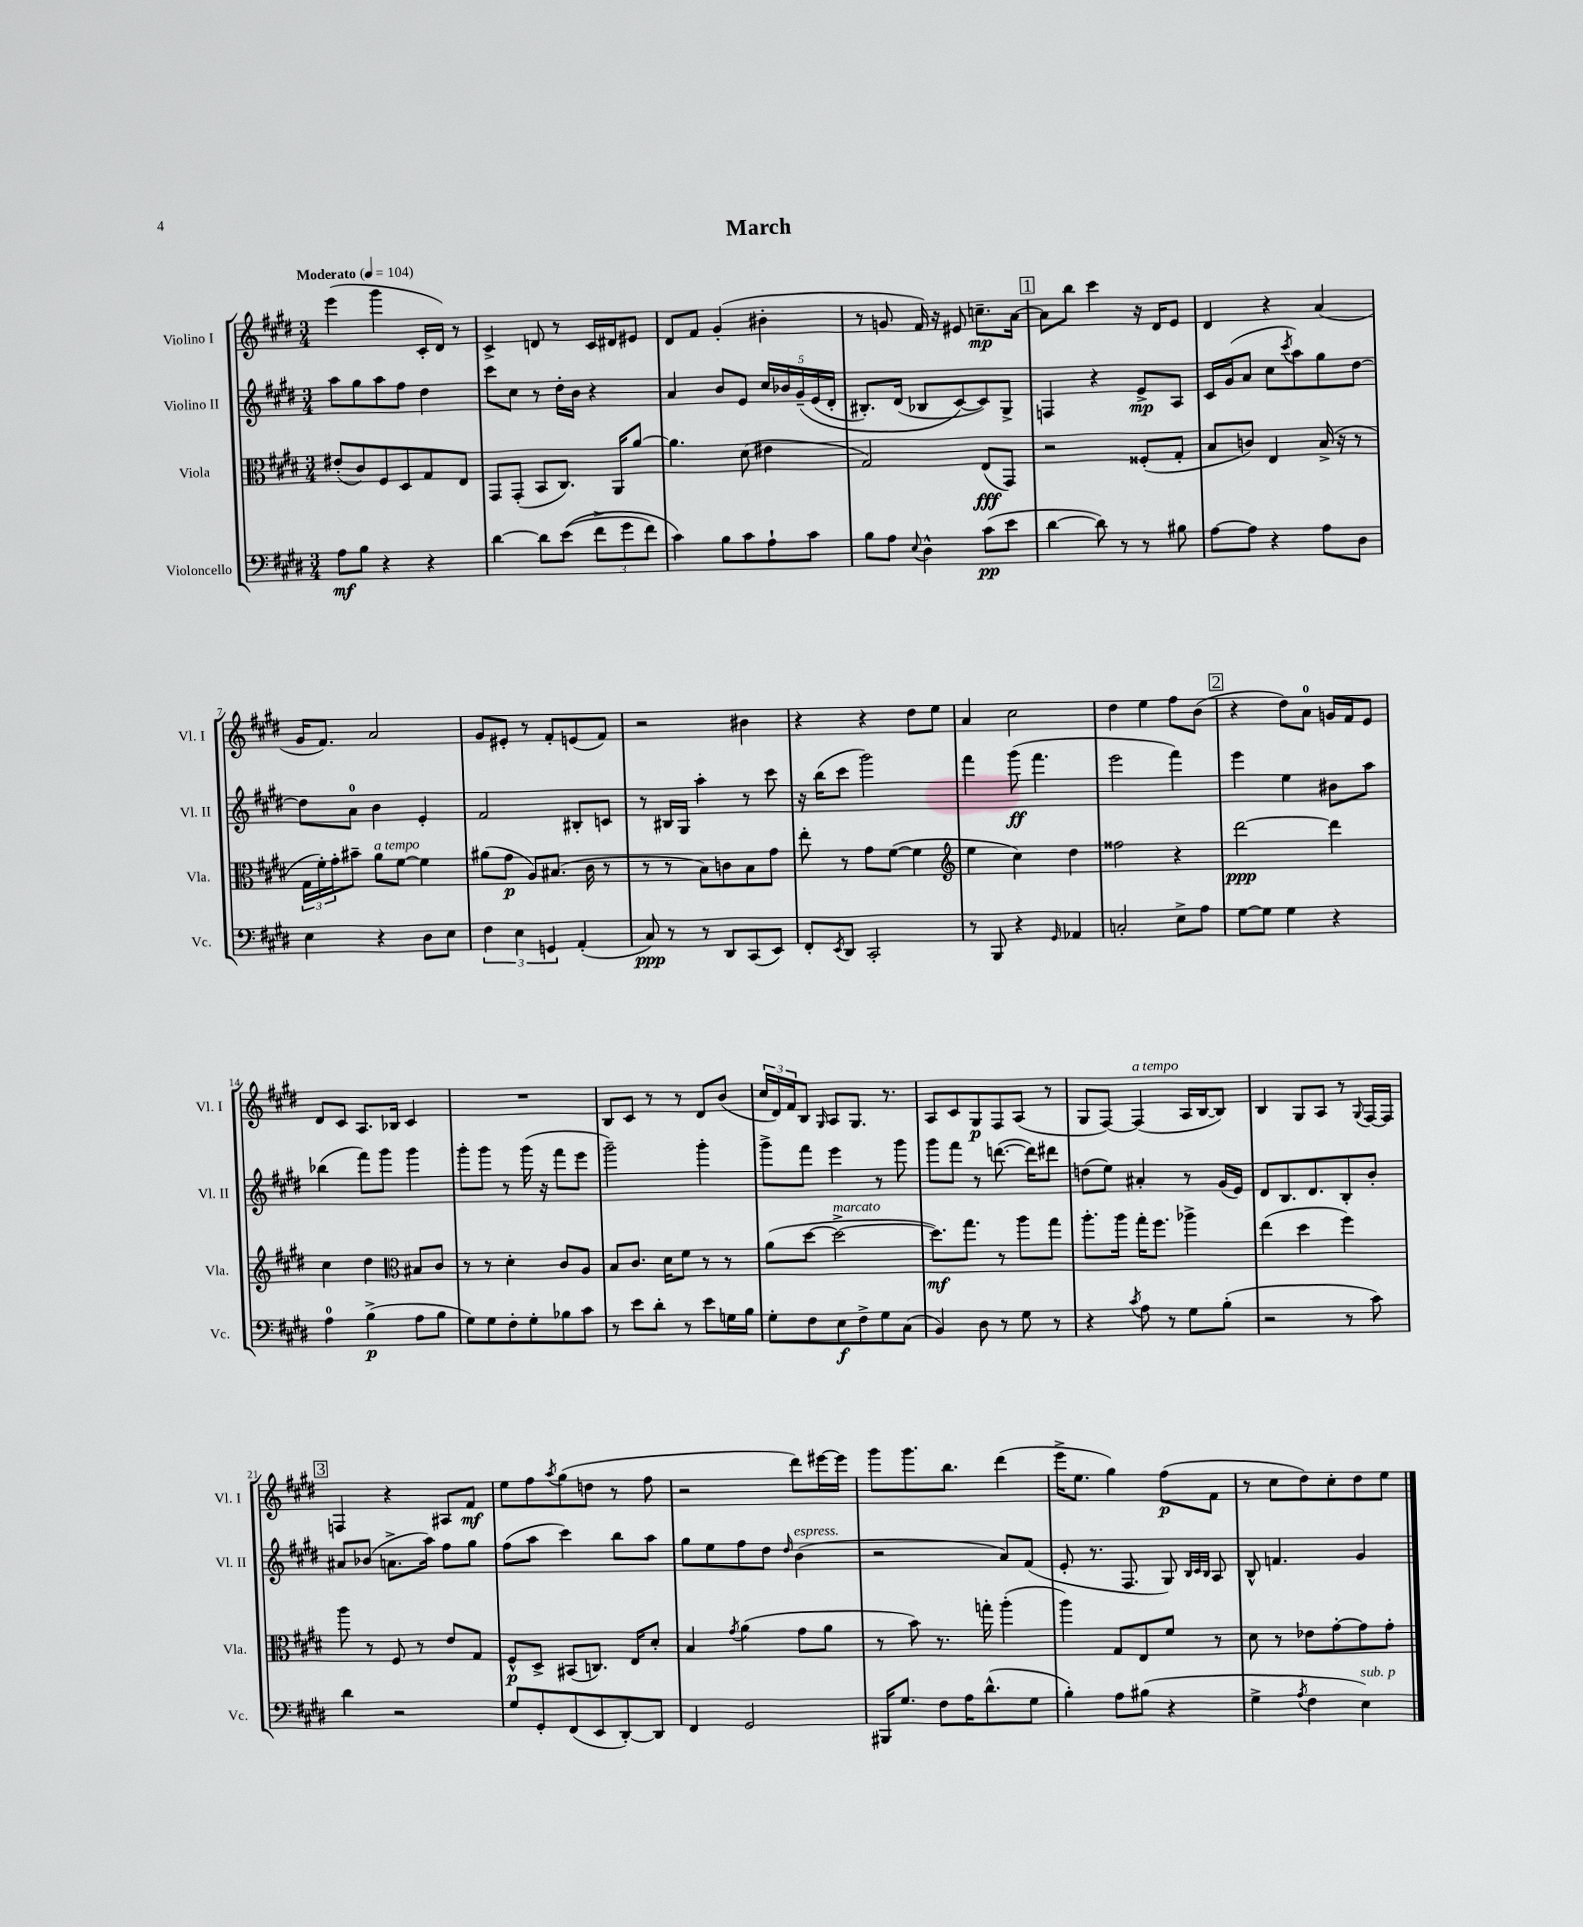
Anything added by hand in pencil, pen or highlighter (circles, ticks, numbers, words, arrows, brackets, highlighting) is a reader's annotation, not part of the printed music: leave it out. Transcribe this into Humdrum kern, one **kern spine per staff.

**kern	**dynam	**kern	**dynam	**kern	**dynam	**kern	**dynam
*part4	*part4	*part3	*part3	*part2	*part2	*part1	*part1
*staff4	*staff4	*staff3	*staff3	*staff2	*staff2	*staff1	*staff1
*I"Violoncello	*	*I"Viola	*	*I"Violino II	*	*I"Violino I	*
*I'Vc.	*	*I'Vla.	*	*I'Vl. II	*	*I'Vl. I	*
*clefF4	*	*clefC3	*	*clefG2	*	*clefG2	*
*k[f#c#g#d#]	*	*k[f#c#g#d#]	*	*k[f#c#g#d#]	*	*k[f#c#g#d#]	*
*M3/4	*	*M3/4	*	*M3/4	*	*M3/4	*
*MM104	*	*MM104	*	*MM104	*	*MM104	*
=1	=1	=1	=1	=1	=1	=1	=1
!	!	!	!	!	!	!LO:TX:a:B:t=Moderato	!
8A\L	mf	(8e#X'/L	.	8aa\L	.	(4eee\	.
8B\J	.	8c#/)	.	8gg#\	.	.	.
4r	.	8F#/	.	8aa\	.	4ggg#\	.
.	.	8D#/	.	8ff#\J	.	.	.
4r	.	8G#/	.	4dd#\	.	16c#'/LL	.
.	.	.	.	.	.	16d#/JJ)	.
.	.	8E/J	.	.	.	8r	.
=2	=2	=2	=2	=2	=2	=2	=2
[4d#\	.	8GG#/L	.	8ccc#\L	.	4c#^/	.
.	.	(8GG#'/J	.	8cc#\J	.	.	.
8d#\L]	.	8BB/L	.	8r	.	8dn/	.
((8e\J	.	8.C#/J)	.	16dd#'\LL	.	8r	.
.	.	.	.	16b\JJ	.	.	.
12f#^\L	.	.	.	4r	.	16c#/LL	.
.	.	16AA/KL	.	.	.	16d#X/J	.
12g#\	.	.	.	.	.	.	.
.	.	[8a/J	.	.	.	8e#X/J	.
12f#\J)	.	.	.	.	.	.	.
=3	=3	=3	=3	=3	=3	=3	=3
4c#\)	.	4.a\]	.	4a/	.	8d#/L	.
.	.	.	.	.	.	8f#/J	.
8B\L	.	.	.	8b/L	.	(4g#'/	.
8c#\	.	(8d#\	.	8e/J	.	.	.
8A`\	.	4e#X\	.	20cc#/LL	.	4b#X'\	.
.	.	.	.	20b-X/	.	.	.
.	.	.	.	(20g#~/	.	.	.
8c#\J	.	.	.	.	.	.	.
.	.	.	.	(20e/	.	.	.
.	.	.	.	20d#'/JJ	.	.	.
=4	=4	=4	=4	=4	=4	=4	=4
8B\L	.	2G#/)	.	8.B#X'/L)	.	8r	.
8A\J	.	.	.	.	.	8gn/	.
.	.	.	.	(16d#/Jk	.	.	.
8qqE/	.	.	.	.	.	.	.
4D#^^\	.	.	.	8B-X/L	.	16f#/)	.
.	.	.	.	.	.	16r	.
.	.	.	.	[8c#/)	.	8e#X/	.
(8c#\L	pp	(8E/L	fff	8c#/])	.	8.ccn~\L	mp
8e\J	.	8GG#/J)	.	8G#^/J	.	.	.
.	.	.	.	.	.	[16a\Jk	.
!!LO:REH:place=s1:t=1
=5	=5	=5	=5	=5	=5	=5	=5
[4d#\	.	2r	.	4Fn/	.	8a\L]	.
.	.	.	.	.	.	8bb\J	.
8d#\])	.	.	.	4r	.	4ccc#\	.
8r	.	.	.	.	.	.	.
8r	.	(8F##X'/L	.	8e^/L	mp	16r	.
.	.	.	.	.	.	16d#/KL	.
8B#X\	.	8G#'/J	.	8A/J	.	8e/J	.
=6	=6	=6	=6	=6	=6	=6	=6
[8A\L	.	8B/L	.	16c#/LL	.	4d#/	.
.	.	.	.	(16g#/J	.	.	.
8A\J]	.	8cn/J)	.	8a/J	.	.	.
4r	.	4E/	.	8cc#\L	.	4r	.
.	.	.	.	8qccc#/	.	.	.
.	.	.	.	8aa\)	.	.	.
8A\L	.	(16B^/	.	8gg#\	.	(4a/	.
.	.	16r	.	.	.	.	.
8D#\J	.	8r	.	[8dd#\J	.	.	.
!!LO:LB:g=z
=7	=7	=7	=7	=7	=7	=7	=7
4E\	.	24G#\LL	.	8dd#\L]	.	16g#/KL	.
.	.	24f#'\)	.	.	.	.	.
.	.	.	.	.	.	8.f#/J)	.
.	.	24g#'\J	.	.	.	.	.
.	.	8b#X~\J	.	8a\J	.	.	.
!	!	!LO:TX:a:i:t=a tempo	!	!	!	!	!
4r	.	8a\L	.	4b\	.	2a/	.
.	.	[8f#\J	.	.	.	.	.
8D#\L	.	4f#\]	.	4e'/	.	.	.
8E\J	.	.	.	.	.	.	.
=8	=8	=8	=8	=8	=8	=8	=8
6F#\	.	(8a#X\L	.	2f#/	.	8g#/L	.
.	.	8g#\J	p	.	.	8e#X'/J	.
6E\	.	.	.	.	.	.	.
.	.	8A/L)	.	.	.	8r	.
6GGn/	.	.	.	.	.	.	.
.	.	(8.B#X/J	.	.	.	8f#'/L	.
(4AA'/	.	.	.	8B#X'/L	.	(8en/	.
.	.	16c#\	.	.	.	.	.
.	.	8r	.	8cn/J	.	8f#/J)	.
=9	=9	=9	=9	=9	=9	=9	=9
8C#/)	ppp	8r	.	8r	.	2r	.
8r	.	8r	.	16B#X/LL	.	.	.
.	.	.	.	16G#/JJ	.	.	.
8r	.	8B\L)	.	4aa'\	.	.	.
8DD#/L	.	8cn\	.	.	.	.	.
(8CC#/	.	8B\	.	8r	.	4b#X\	.
8EE/J)	.	8g#\J	.	8ccc#\	.	.	.
=10	=10	=10	=10	=10	=10	=10	=10
8FF#'/L	.	8ee'\	.	16r	.	4r	.
.	.	.	.	(16bb\KL	.	.	.
8qEE/	.	.	.	.	.	.	.
8DD#/J	.	8r	.	8ccc#\J	.	.	.
2CC#'/	.	8g#\L	.	2ggg#\)	.	4r	.
.	.	([8f#\J	.	.	.	.	.
.	.	4f#\]	.	.	.	8dd#\L	.
.	.	.	.	.	.	8ee\J	.
=11	=11	=11	=11	=11	=11	=11	=11
*	*	*clefG2	*	*	*	*	*
8r	.	4ee\	.	4fff#\	.	4a/	.
8BBB/	.	.	.	.	.	.	.
4r	.	4cc#\)	.	(8ggg#\	ff	2cc#\	.
.	.	.	.	4.fff#\	.	.	.
16qqGG#/	.	.	.	.	.	.	.
4AA-X/	.	4dd#\	.	.	.	.	.
=12	=12	=12	=12	=12	=12	=12	=12
2Cn'/	.	2ff##X\	.	2eee\	.	4dd#\	.
.	.	.	.	.	.	4ee\	.
8E^\L	.	4r	.	4fff#\)	.	8ff#\L	.
8A\J	.	.	.	.	.	(8b\J	.
!!LO:REH:place=s1:t=2
=13	=13	=13	=13	=13	=13	=13	=13
[8G#\L	.	[2ddd#\	ppp	4eee\	.	4r	.
8G#\J]	.	.	.	.	.	.	.
4G#\	.	.	.	4ee\	.	8dd#\L)	.
.	.	.	.	.	.	8a\J	.
4r	.	4ddd#\]	.	8b#X\L	.	16gn/LL	.
.	.	.	.	.	.	16f#/J	.
.	.	.	.	8aa\J	.	8e/J	.
!!LO:LB:g=z
=14	=14	=14	=14	=14	=14	=14	=14
4A\	.	4cc#\	.	(4bb-X\	.	8d#/L	.
.	.	.	.	.	.	8c#/J	.
(4B^\	p	4dd#\	.	8fff#\L)	.	8.A/L	.
.	.	.	.	8ggg#\J	.	.	.
.	.	.	.	.	.	16B-X/Jk	.
*	*	*clefC3	*	*	*	*	*
8A\L	.	8B#X/L	.	4ggg#\	.	4c#/	.
8B\J	.	8c#/J	.	.	.	.	.
=15	=15	=15	=15	=15	=15	=15	=15
8G#\L)	.	8r	.	8ggg#'\L	.	2.r	.
8G#\	.	8r	.	8ggg#\J	.	.	.
8F#'\	.	4d#'\	.	8r	.	.	.
8G#'\	.	.	.	(16ggg#\	.	.	.
.	.	.	.	16r	.	.	.
8B-X\	.	8c#/L	.	8fff#\L	.	.	.
8c#\J	.	8A/J	.	8eee\J	.	.	.
=16	=16	=16	=16	=16	=16	=16	=16
8r	.	8B/L	.	2ggg#~\)	.	8B/L	.
8e\L	.	8.c#/J	.	.	.	8c#/J	.
8d#'\J	.	.	.	.	.	8r	.
.	.	16d#\KL	.	.	.	.	.
8r	.	8f#\J	.	.	.	8r	.
8e\L	.	8r	.	4ggg#'\	.	8d#/L	.
16Gn\L	.	8r	.	.	.	(8b/J	.
16B\JJ	.	.	.	.	.	.	.
=17	=17	=17	=17	=17	=17	=17	=17
8G#'\L	.	(8a\L	.	8ggg#^\L	.	24cc#/LL	.
.	.	.	.	.	.	24d#/)	.
.	.	.	.	.	.	24f#/J	.
8F#\	.	[8dd#\J	.	8fff#\J	.	8B/J	.
.	.	.	.	.	.	16qqG#/	.
!	!	!LO:TX:a:i:t=marcato	!	!	!	!	!
8E\	f	2dd#^\_	.	4eee\	.	8A/L	.
8F#^\	.	.	.	.	.	8.G#/J	.
8G#\	.	.	.	8r	.	.	.
.	.	.	.	.	.	8.r	.
(8C#\J	.	.	.	8ggg#\	.	.	.
=18	=18	=18	=18	=18	=18	=18	=18
4BB/)	.	8.dd#\L])	mf	8ggg#\L	.	8A/L	.
.	.	.	.	8fff#\J	.	8c#/	.
.	.	8.gg#\J	.	.	.	.	.
8D#\	.	.	.	8r	.	8G#/	p
8r	.	8r	.	([8.dddn\	.	8F#/	.
8G#\	.	8aa\L	.	.	.	(8A/J	.
.	.	.	.	16ddd\KL])	.	.	.
8r	.	8gg#\J	.	8ddd#X\J	.	8r	.
=19	=19	=19	=19	=19	=19	=19	=19
4r	.	8.aa'\L	.	(8ddn\L	.	8G#/L	.
.	.	.	.	8ee\J)	.	[8F#/J)	.
.	.	16aa\Jk	.	.	.	.	.
8qc#/	.	.	.	.	.	.	.
!	!	!	!	!	!	!LO:TX:a:i:t=a tempo	!
8A\	.	16gg#'\KL	.	4a#X'/	.	(4F#/]	.
.	.	8.ff#\J	.	.	.	.	.
8r	.	.	.	.	.	.	.
8G#\L	.	4aa-X^\	.	8r	.	16A/LL	.
.	.	.	.	.	.	[16B/J	.
(8B'\J	.	.	.	(16g#/LL	.	8B/J])	.
.	.	.	.	16e/JJ)	.	.	.
=20	=20	=20	=20	=20	=20	=20	=20
2r	.	(4ee\	.	8d#/L	.	4B/	.
.	.	.	.	8.B/	.	.	.
.	.	4dd#\	.	.	.	8G#/L	.
.	.	.	.	8.d#/	.	.	.
.	.	.	.	.	.	8A/J	.
8r	.	4ff#\)	.	8B'/	.	8r	.
.	.	.	.	.	.	8qqG#/	.
8c#\)	.	.	.	8b'/J	.	[16F#/LL	.
.	.	.	.	.	.	16F#/JJ]	.
!!LO:LB:g=z
!!LO:REH:place=s1:t=3
=21	=21	=21	=21	=21	=21	=21	=21
4d#\	.	8aa\	.	8a#X/L	.	4Fn/	.
.	.	8r	.	(8b-X/J	.	.	.
2r	.	8F#/	.	8.an^\L	.	4r	.
.	.	8r	.	.	.	.	.
.	.	.	.	16aa\Jk)	.	.	.
.	.	8e/L	.	8ff#\L	.	8A#X/L	.
.	.	8G#/J	.	8gg#\J	.	8f#/J	mf
=22	=22	=22	=22	=22	=22	=22	=22
8G#/L	.	8F#^^/L	p	(8ff#\L	.	8ee\L	.
8GG#'/	.	8D#^/J	.	8aa\J	.	8ff#\	.
.	.	.	.	.	.	8qaa/	.
(8FF#/	.	(8BB#X/L	.	4ccc#\)	.	(8gg#\	.
8EE/	.	8.Cn/J)	.	.	.	8ddn\J	.
[8DD#'/)	.	.	.	8bb\L	.	8r	.
.	.	16E/KL	.	.	.	.	.
8DD#/J]	.	8d#'/J	.	8aa\J	.	8ff#\	.
=23	=23	=23	=23	=23	=23	=23	=23
4FF#/	.	4B/	.	8gg#\L	.	2r	.
.	.	.	.	8ee\	.	.	.
.	.	8qg#/	.	.	.	.	.
2GG#/	.	(4a\	.	8ff#\	.	.	.
.	.	.	.	8dd#\J	.	.	.
.	.	.	.	16qqdd#/	.	.	.
!	!	!	!	!LO:TX:a:i:t=espress.	!	!	!
.	.	8g#\L	.	(4b\	.	8ddd#\L)	.
.	.	8a\J	.	.	.	[16eee#X\L	.
.	.	.	.	.	.	16eee#\JJ]	.
=24	=24	=24	=24	=24	=24	=24	=24
16BBB#X/KL	.	8r	.	2r	.	8ggg#\L	.
8.G#/J	.	.	.	.	.	.	.
.	.	8b\)	.	.	.	8.ggg#\	.
8F#\L	.	8.r	.	.	.	.	.
.	.	.	.	.	.	8.bb\J	.
16A\K	.	.	.	.	.	.	.
(8.d#^^\	.	16ggn'\	.	.	.	.	.
.	.	(4aa'\	.	8a/L)	.	(4ddd#\	.
8G#\J	.	.	.	(8f#/J	.	.	.
=25	=25	=25	=25	=25	=25	=25	=25
4B'\)	.	4aa\)	.	8e'/	.	16eee^\KL	.
.	.	.	.	.	.	8.ee\J	.
.	.	.	.	8.r	.	.	.
8A\L	.	8G#/L	.	.	.	4gg#\)	.
.	.	.	.	8.F#/	.	.	.
(8B#X\J	.	8E/	.	.	.	.	.
4r	.	8f#/J	.	8G#/)	.	(8ff#\L	p
.	.	.	.	32qqB/LLL	.	.	.
.	.	.	.	32qqc#/	.	.	.
.	.	.	.	32qqB/JJJ	.	.	.
.	.	8r	.	8A/	.	8f#\J	.
=26	=26	=26	=26	=26	=26	=26	=26
4G#^\	.	8d#\	.	8B^^/	.	8r	.
.	.	8r	.	4.fn/	.	8cc#\L	.
8qA/	.	.	.	.	.	.	.
4F#\	.	8e-X\L	.	.	.	8dd#\)	.
.	.	[8g#'\	.	.	.	8cc#'\	.
!LO:TX:a:i:t=sub. p	!	!	!	!	!	!	!
4E\)	.	8g#\]	.	4g#/	.	8dd#\	.
.	.	8g#'\J	.	.	.	8ee\J	.
==	==	==	==	==	==	==	==
*-	*-	*-	*-	*-	*-	*-	*-
